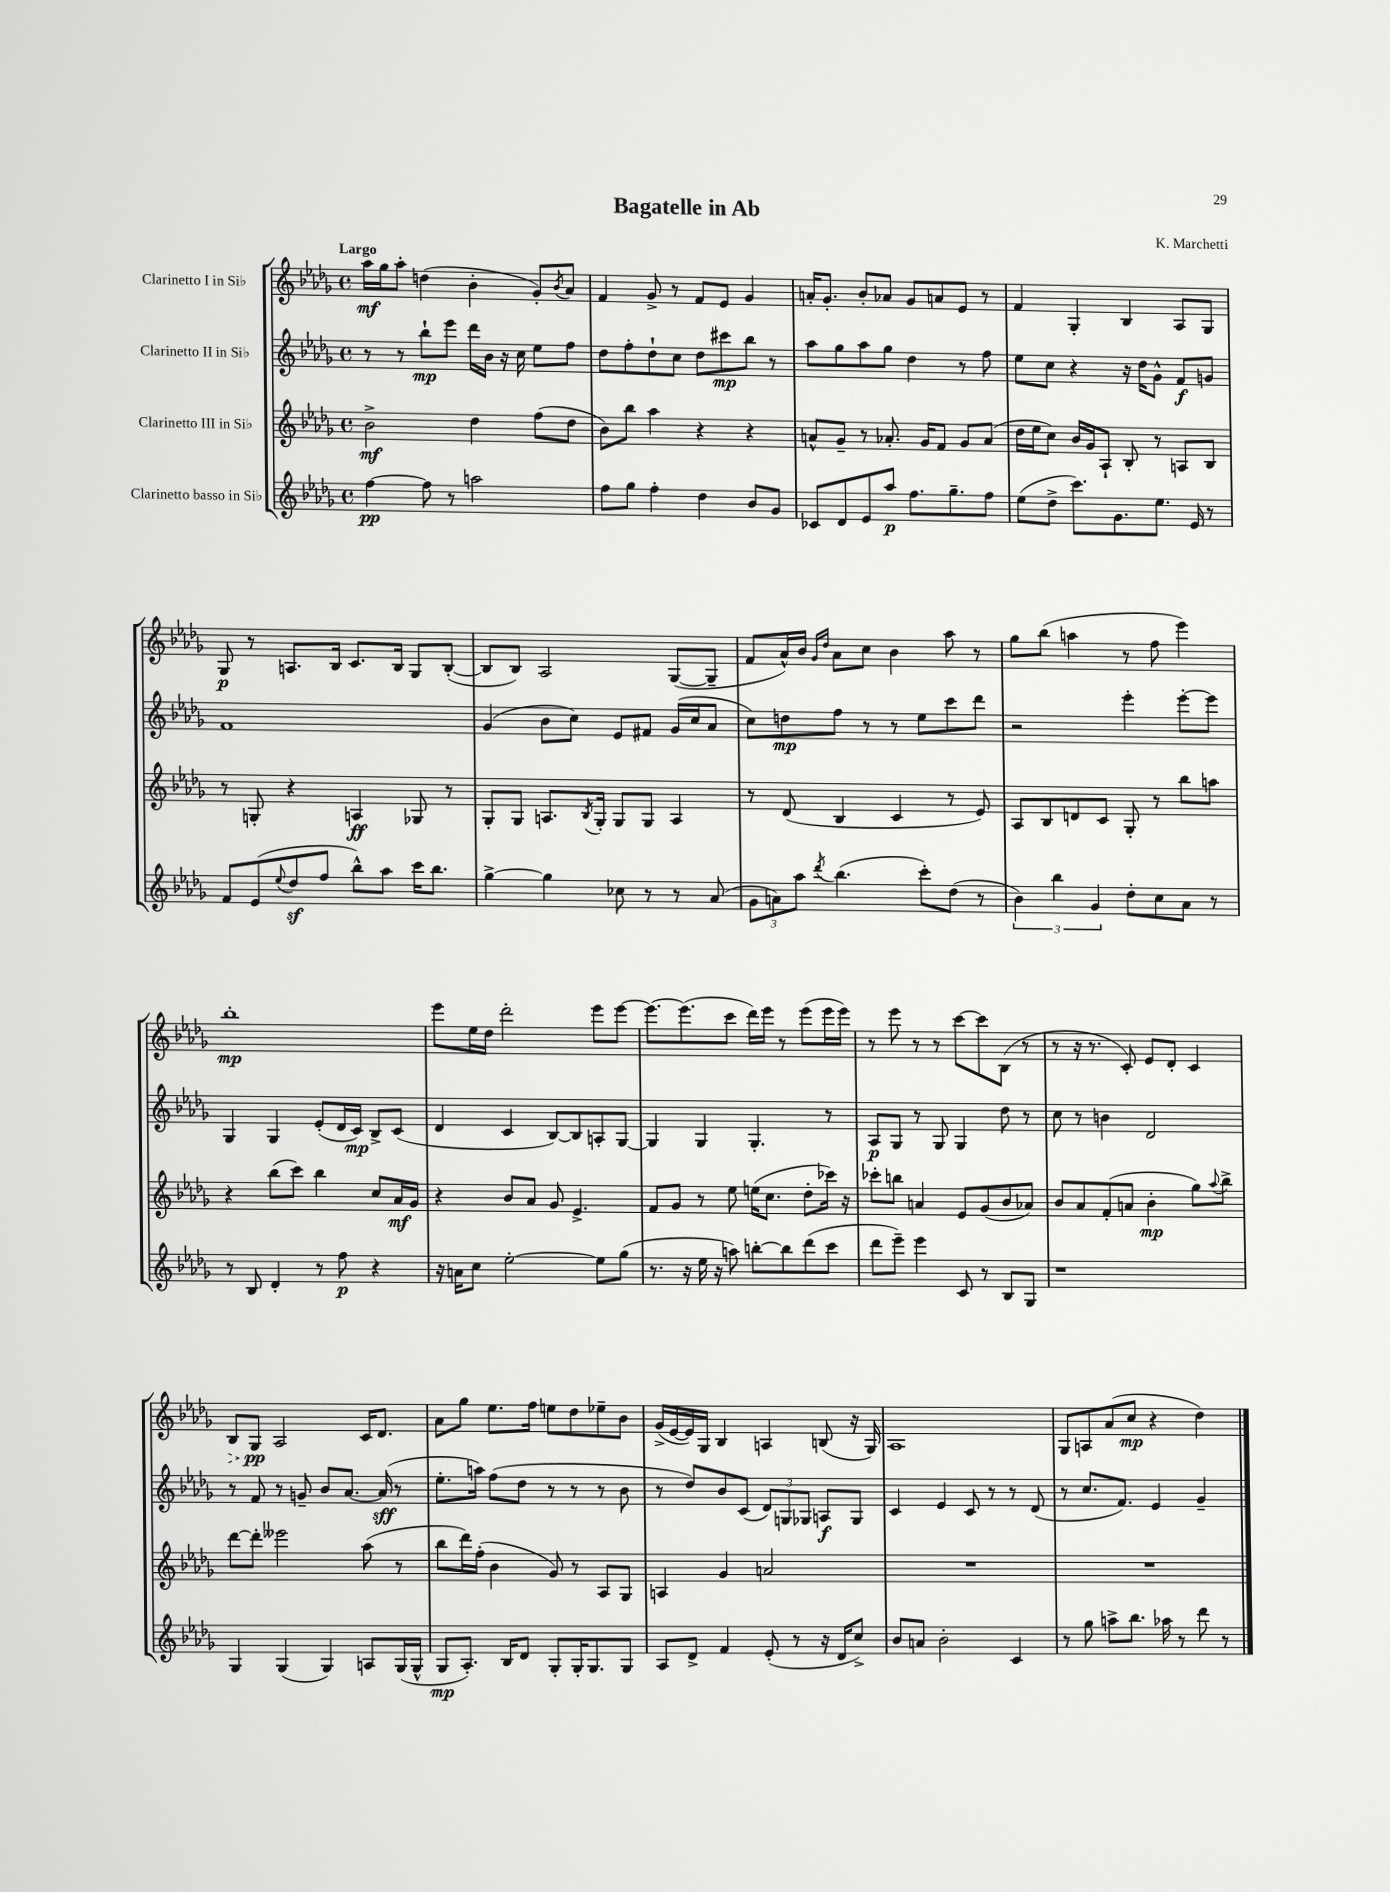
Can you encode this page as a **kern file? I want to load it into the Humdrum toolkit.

**kern	**kern	**kern	**kern
*staff4	*staff3	*staff2	*staff1
*clefG2	*clefG2	*clefG2	*clefG2
*k[b-e-a-d-g-]	*k[b-e-a-d-g-]	*k[b-e-a-d-g-]	*k[b-e-a-d-g-]
*M4/4	*M4/4	*M4/4	*M4/4
*met(c)	*met(c)	*met(c)	*met(c)
[4ff	2b-^	8r	16aa-
.	.	.	16gg-
.	.	8r	8aa-'
8ff]	.	8bb-`	(4dd
8r	.	8eee-	.
2aa	4dd-	16ddd-	4b-'
.	.	16b-	.
.	.	16r	.
.	.	16cc	.
.	(8ff	8ee-	8g-')
.	.	.	8qb-
.	8dd-	8ff	8a-
=	=	=	=
8ff	8b-)	8dd-	4f
8gg-	8bb-	8ff'	.
4ff'	4aa-	8dd-`	8g-^
.	.	8cc	8r
4dd-	4r	8dd-	8f
.	.	8ccc#	8e-
8b-	4r	8bb-	4g-
8g-	.	8r	.
=	=	=	=
8c-	8a^^	8aa-	16a'
.	.	.	8.g-'
8d-	8g-~	8gg-	.
8e-	8r	8aa-	8b-'
8aa-	8.a-'	8gg-	8a-
8.ff	.	4dd-	8g-
.	16g-	.	.
.	8f	.	8a
8.gg-~	.	.	.
.	8g-	8r	8e-
8ff	(8a-	8ff	8r
=	=	=	=
(8ee-	16dd-	8ee-	4f
.	16ee-	.	.
8dd-^	8cc)	8cc	.
8.ccc)	16b-	4r	4G-'
.	16g-	.	.
.	8A-`	.	.
8.g-	.	.	.
.	8B-'	16r	4B-
.	.	16dd-	.
8.ee-	8r	8g-^^	.
.	8A	8f	8A-
16e-	.	.	.
8r	8B-	8g	8G-
=	=	=	=
8f	8r	1f	8G-
(8e-	8G'	.	8r
8qqee-	.	.	.
8dd-	4r	.	8.A
8ff	.	.	.
.	.	.	16B-
8bb-^^)	4A	.	8.c
8aa-	.	.	.
.	.	.	16B-
16ccc	8G-	.	8G-
8.bb-	.	.	.
.	8r	.	([8B-'
=	=	=	=
[4gg-^	8G-'	(4g-	8B-]
.	8G-	.	8B-)
4gg-]	8.A	8b-	2A-
.	.	8cc)	.
.	8qB-	.	.
.	16G-'	.	.
8cc-	8G-	8e-	.
8r	8G-	8f#	.
8r	4A	(16g-	([8G-
.	.	16cc	.
(8a-	.	8a-	8G-~]
=	=	=	=
12g-	8r	8cc)	8f
12a)	.	.	.
.	(8d-	8dd	16a-^^)
12aa-	.	.	.
.	.	.	16b-
.	.	.	16qqg-
8qddd-	.	.	16qqdd-
(4.bb-	4B-	8ff	8a-
.	.	8r	8cc
.	4c	8r	4b-
8ccc')	.	8ee-	.
(8dd-	8r	8ccc	8aa-
8r	8e-)	8ddd-	8r
=	=	=	=
6b-)	8A-	2r	8gg-
.	8B-	.	(8bb-
6bb-	.	.	.
.	8d	.	4aa
6g-	.	.	.
.	8c	.	.
8dd-'	8G-'	4eee-'	8r
8cc	8r	.	8ff
8a-	8bb-	[8eee-'	4eee-)
8r	8aa	8eee-]	.
=	=	=	=
8r	4r	4G-	1bb-'
8B-	.	.	.
4d-'	(8bb-	4G-	.
.	8ccc)	.	.
8r	4bb-	(8e-'	.
8ff	.	16d-	.
.	.	16c)	.
4r	8cc	8B-^	.
.	16a-	(8c	.
.	16g-	.	.
=	=	=	=
16r	4r	4d-	8eee-
16a	.	.	.
8cc	.	.	16ee-
.	.	.	16dd-
[2ee-'	8b-	4c	2ddd-'
.	8a-	.	.
.	8g-	[8B-)	.
.	4.e-^	8B-]	.
8ee-]	.	8A'	8eee-
(8gg-	.	[8G-	[8eee-
=	=	=	=
8.r	8f	4G-]	8.eee-_
.	8g-	.	.
16r	.	.	(8.eee-]
16ee-	8r	4G-	.
16r	.	.	.
8aa)	8ee-	.	8ccc
[8bb'	(16ee	4.G-'	16ddd-)
.	8.cc	.	16eee-
8bb]	.	.	8r
(8ddd-	8dd-'	.	(8eee-
8ccc	16ccc-)	8r	16eee-
.	16r	.	16eee-)
=	=	=	=
8ddd-	8ccc-'	8A-	8r
8eee-~)	8bb	8G-	8eee-
4eee-	4a	8r	8r
.	.	8G-	8r
8c	8e-	4G-	[8ccc
8r	(8g-	.	8ccc]
8B-	8b-	8dd-	(8B-
8G-	8a-)	8r	8r
=	=	=	=
1r	8b-	8cc	8r
.	8a-	8r	16r
.	.	.	8.r
.	(8f'	4b	.
.	8a	.	8c')
.	4b-'	2d-	8e-
.	.	.	8d-'
.	8gg-)	.	4c
.	8qqaa-	.	.
.	8bb-^	.	.
=	=	=	=
4G-	[8ddd-	8r	8B-
.	8ddd-']	8f	8G-
(4G-	2eee--	8r	2A-
.	.	8g~	.
4G-)	.	8b-	.
.	.	[8.a-	.
8A	(8aa-	.	16c
.	.	(16a-]	8.d-
(16G-	8r	8r	.
16G-^^	.	.	.
=	=	=	=
8G-	8bb-	8.ee-'	8a-
8.A-')	16ddd-)	.	8gg-
.	(16ff'	16aa)	.
.	4b-	(8ff	8.ee-
16B-	.	.	.
8d-	.	8dd-	.
.	.	.	16ff
8G-'	8g-)	8r	8ee
16G-'	8r	8r	8dd-
8.G-	.	.	.
.	8A-	8r	8ee-~
8G-	8G-	8b-	8b-
=	=	=	=
8A-	4A	8r	(16g-^
.	.	.	[16e-
8d-^	.	8dd-)	16e-])
.	.	.	16G-
4f	4g-	8b-	4B-
.	.	(8c	.
(8e-'	2a	12d-)	4A
.	.	12G	.
8r	.	.	.
.	.	12G-	.
16r	.	8A	(8B
16d-	.	.	.
8cc^)	.	8G-	16r
.	.	.	16G-)
=	=	=	=
8b-	1r	4c	1A-
8a	.	.	.
2b-'	.	4e-	.
.	.	8c	.
.	.	8r	.
4c	.	8r	.
.	.	(8d-	.
=	=	=	=
8r	1r	8r	8G-
8gg-	.	8.cc	8A
8aa^	.	.	(8a-
.	.	8.f)	.
8.bb-	.	.	8cc
.	.	4e-	4r
16aa-	.	.	.
8r	.	.	.
8ddd-	.	4g-~	4dd-)
8r	.	.	.
==	==	==	==
*-	*-	*-	*-
